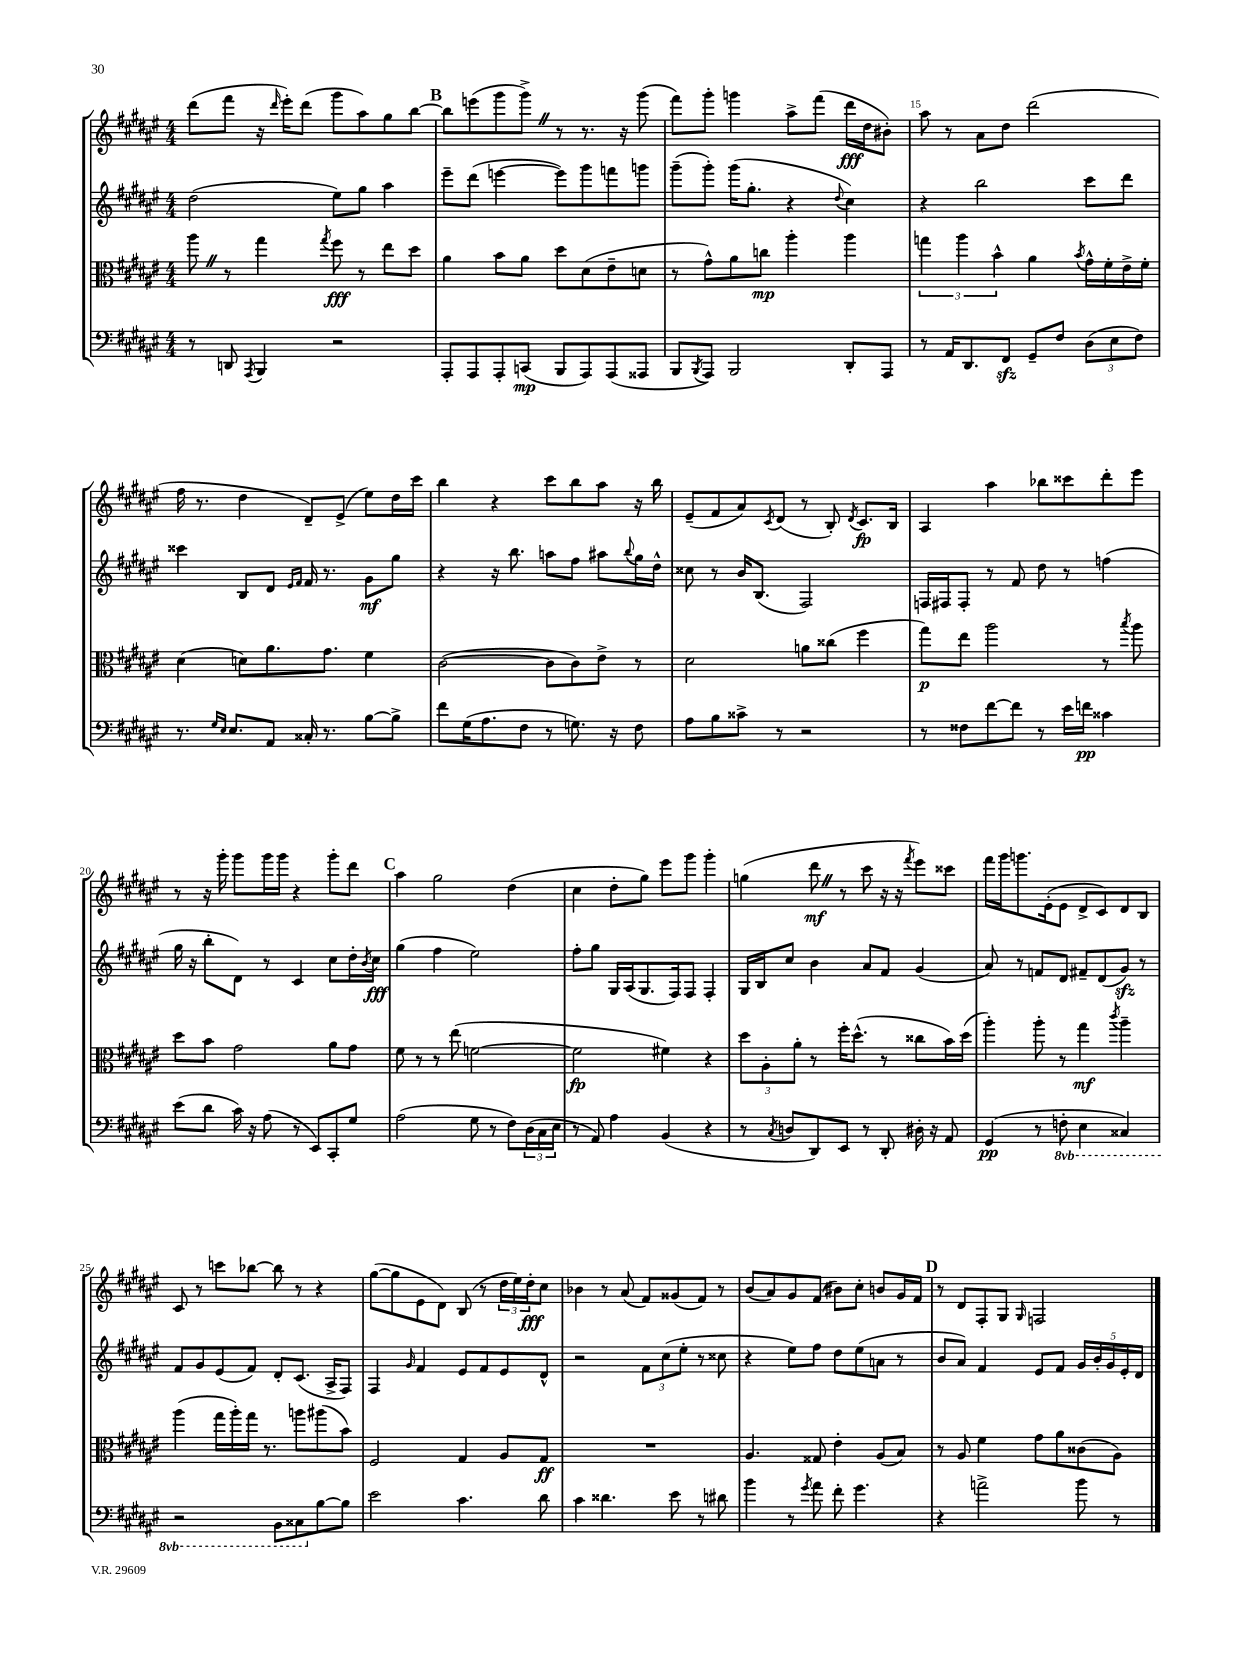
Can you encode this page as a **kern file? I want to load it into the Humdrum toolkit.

**kern	**dynam	**kern	**dynam	**kern	**dynam	**kern	**dynam
*part4	*part4	*part3	*part3	*part2	*part2	*part1	*part1
*staff4	*staff4	*staff3	*staff3	*staff2	*staff2	*staff1	*staff1
*clefF4	*	*clefC3	*	*clefG2	*	*clefG2	*
*k[f#c#g#d#a#e#]	*	*k[f#c#g#d#a#e#]	*	*k[f#c#g#d#a#e#]	*	*k[f#c#g#d#a#e#]	*
*M4/4	*	*M4/4	*	*M4/4	*	*M4/4	*
=12	=12	=12	=12	=12	=12	=12	=12
8r	.	8aa#Z\	.	(2dd#\	.	(8ddd#\L	.
8DDn/	.	8r	.	.	.	8fff#\J	.
8qAAA#/	.	.	.	.	.	.	.
4BBB/	.	4gg#\	.	.	.	16r	.
.	.	.	.	.	.	16qqddd#/	.
.	.	.	.	.	.	16eee#'\KL)	.
.	.	.	.	.	.	(8ddd#\J	.
.	.	8qgg#/	.	.	.	.	.
2r	.	8ff#\	fff	8ee#\L)	.	8ggg#\L	.
.	.	8r	.	8gg#\J	.	8aa#\)	.
.	.	8ee#\L	.	4aa#\	.	8gg#\	.
.	.	8dd#\J	.	.	.	[8bb\J	.
!!LO:REH:place=s1:t=B
=13	=13	=13	=13	=13	=13	=13	=13
8AAA#'/L	.	4a#\	.	8eee#~\L	.	8bb\L]	.
8AAA#/	.	.	.	(8ddd#\J	.	(8eeen\	.
8AAA#'/	.	8b\L	.	[4eeen\	.	8ggg#\	.
(8CCn/J	mp	8a#\J	.	.	.	8ggg#^Z\J)	.
8BBB/L	.	8dd#\L	.	8eee\L])	.	8r	.
8AAA#/)	.	(8d#\	.	8ggg#\	.	8.r	.
(8AAA#/	.	8e#~\	.	8fffn\	.	.	.
.	.	.	.	.	.	16r	.
8AAA##X/J	.	8dn\J	.	8gggn\J	.	(8ggg#\	.
=14	=14	=14	=14	=14	=14	=14	=14
8BBB/L	.	8r	.	(8ggg#~\L	.	8fff#\L)	.
8qBBB/	.	.	.	.	.	.	.
8AAA#/J)	.	8g#^^\L)	.	8ggg#'\J)	.	8ggg#'\J	.
2BBB/	.	8a#\	.	(16ggg#\KL	.	4gggn\	.
.	.	.	.	8.gg#'\J	.	.	.
.	.	8ccn\J	mp	.	.	.	.
.	.	4aa#'\	.	4r	.	8aa#^\L	.
.	.	.	.	.	.	(8fff#\J	.
.	.	.	.	8qqdd#/	.	.	.
8DD#'/L	.	4aa#\	.	4cc#\)	.	16ddd#\LL	fff
.	.	.	.	.	.	16dd#\J	.
8AAA#/J	.	.	.	.	.	8b#X'\J)	.
=15	=15	=15	=15	=15	=15	=15	=15
8r	.	6ggn\	.	4r	.	8aa#\	.
16AA#/KL	.	.	.	.	.	8r	.
.	.	6aa#\	.	.	.	.	.
8.DD#/	.	.	.	.	.	.	.
.	.	.	.	2bb\	.	8a#\L	.
.	.	6b^^\	.	.	.	.	.
8FF#zz/J	.	.	.	.	.	8dd#\J	.
8GG#~/L	.	4a#\	.	.	.	(2ddd#\	.
8F#/J	.	.	.	.	.	.	.
.	.	8qb/	.	.	.	.	.
(12D#\L	.	16g#^^\LL	.	8ccc#\L	.	.	.
.	.	16f#'\	.	.	.	.	.
12E#\	.	.	.	.	.	.	.
.	.	16e#^\	.	8ddd#\J	.	.	.
12F#\J)	.	.	.	.	.	.	.
.	.	16f#'\JJ	.	.	.	.	.
!!LO:LB:g=z
=16	=16	=16	=16	=16	=16	=16	=16
8.r	.	(4d#\	.	4ccc##X\	.	16ff#\	.
.	.	.	.	.	.	8.r	.
16qqG#/LL	.	.	.	.	.	.	.
16qqE#/JJ	.	.	.	.	.	.	.
8.E#/L	.	.	.	.	.	.	.
.	.	8dn\L)	.	8B/L	.	4dd#\	.
8AA#/J	.	8.a#\	.	8d#/J	.	.	.
.	.	.	.	16qqe#/LL	.	.	.
.	.	.	.	16qqf#/JJ	.	.	.
16C##X'/	.	.	.	16f#/	.	8d#~/L)	.
8.r	.	8.g#\J	.	8.r	.	.	.
.	.	.	.	.	.	(8e#^/J	.
[8B\L	.	4f#\	.	8g#\L	mf	8ee#\L)	.
8B^\J]	.	.	.	8gg#\J	.	16dd#\L	.
.	.	.	.	.	.	16ccc#\JJ	.
=17	=17	=17	=17	=17	=17	=17	=17
8f#\L	.	([2c#\	.	4r	.	4bb\	.
(16G#\K	.	.	.	.	.	.	.
8.A#\	.	.	.	.	.	.	.
.	.	.	.	16r	.	4r	.
.	.	.	.	8.bb\	.	.	.
8F#\J	.	.	.	.	.	.	.
8r	.	8c#\L]	.	8aan\L	.	8ccc#\L	.
8.Gn\)	.	8c#\)	.	8ff#\J	.	8bb\	.
.	.	8e#^\J	.	8aa#X\L	.	8aa#\J	.
16r	.	.	.	.	.	.	.
.	.	.	.	8qqbb/	.	.	.
8F#\	.	8r	.	16gg#\L	.	16r	.
.	.	.	.	16dd#^^\JJ	.	16bb\	.
=18	=18	=18	=18	=18	=18	=18	=18
8A#\L	.	2d#\	.	8cc##X\	.	(8e#~/L	.
8B\	.	.	.	8r	.	8f#/	.
8c##X^\J	.	.	.	16b/KL	.	8a#/)	.
.	.	.	.	(8.B/J	.	.	.
.	.	.	.	.	.	8qc#/	.
8r	.	.	.	.	.	(8d#/J	.
2r	.	8an\L	.	2F#/)	.	8r	.
.	.	(8cc##X\J	.	.	.	8B'/)	.
.	.	.	.	.	.	8qd#/	.
.	.	4ff#\	.	.	.	8.c#/L	fp
.	.	.	.	.	.	16B/Jk	.
=19	=19	=19	=19	=19	=19	=19	=19
8r	.	8gg#\L)	p	16Fn/LL	.	4A#/	.
.	.	.	.	16F#X/J	.	.	.
8F##X\L	.	8ee#\J	.	8F#'/J	.	.	.
[8f#\	.	2aa#\	.	8r	.	4aa#\	.
8f#\J]	.	.	.	8f#/	.	.	.
8r	.	.	.	8dd#\	.	8bb-X\L	.
16e#\LL	.	.	.	8r	.	8ccc##X\	.
16fn\JJ	pp	.	.	.	.	.	.
4c##X\	.	8r	.	(4ffn\	.	8ddd#'\	.
.	.	8qbb/	.	.	.	.	.
.	.	8aa#\	.	.	.	8eee#\J	.
!!LO:LB:g=z
=20	=20	=20	=20	=20	=20	=20	=20
(8e#\L	.	8dd#\L	.	16gg#\	.	8r	.
.	.	.	.	16r	.	.	.
8d#\J	.	8b\J	.	8bb'\L	.	16r	.
.	.	.	.	.	.	16ggg#'\	.
16c#\)	.	2g#\	.	8d#\J)	.	8ggg#\L	.
16r	.	.	.	.	.	.	.
(8A#\	.	.	.	8r	.	16ggg#\L	.
.	.	.	.	.	.	16ggg#\JJ	.
8r	.	.	.	4c#/	.	4r	.
8EE#/L)	.	.	.	.	.	.	.
8CC#'/	.	8a#\L	.	8cc#\L	.	8ggg#'\L	.
8G#/J	.	8g#\J	.	16dd#'\L	.	8ddd#\J	.
.	.	.	.	8qb/	.	.	.
.	.	.	.	16cc#\JJ	fff	.	.
!!LO:REH:place=s1:t=C
=21	=21	=21	=21	=21	=21	=21	=21
(2A#\	.	8f#\	.	(4gg#\	.	4aa#\	.
.	.	8r	.	.	.	.	.
.	.	8r	.	4ff#\	.	2gg#\	.
.	.	(8ee#\	.	.	.	.	.
8G#\	.	[2fn\	.	2ee#\)	.	.	.
8r	.	.	.	.	.	.	.
8F#\L)	.	.	.	.	.	(4dd#\	.
(24D#\L	.	.	.	.	.	.	.
24C#\	.	.	.	.	.	.	.
24E#\JJ	.	.	.	.	.	.	.
=22	=22	=22	=22	=22	=22	=22	=22
8r	.	2f\]	fp	8ff#'\L	.	4cc#\	.
8AA#/)	.	.	.	8gg#\J	.	.	.
4A#\	.	.	.	16G#/LL	.	8dd#'\L	.
.	.	.	.	(16A#/J	.	.	.
.	.	.	.	8.G#/	.	8gg#\J)	.
(4BB/	.	4f#X\)	.	.	.	8eee#\L	.
.	.	.	.	16F#/k)	.	.	.
.	.	.	.	8F#/J	.	8ggg#\J	.
4r	.	4r	.	4F#'/	.	4ggg#'\	.
=23	=23	=23	=23	=23	=23	=23	=23
8r	.	12dd#\L	.	16G#/LL	.	(4ggn\	.
.	.	.	.	16B/J	.	.	.
.	.	12A#'\	.	.	.	.	.
8qC#/	.	.	.	.	.	.	.
8Dn/L	.	.	.	8cc#/J	.	.	.
.	.	12a#'\J	.	.	.	.	.
8DD#/)	.	8r	.	4b\	.	8ddd#Z\	mf
8EE#/J	.	16ff#'\KL	.	.	.	8r	.
.	.	(8.dd#^^\J	.	.	.	.	.
8r	.	.	.	8a#/L	.	8ccc#\	.
8DD#'/	.	8r	.	8f#/J	.	16r	.
.	.	.	.	.	.	16r	.
.	.	.	.	.	.	8qfff#/	.
16D#X'\	.	8cc##X\L	.	(4g#/	.	8eee#\L)	.
16r	.	.	.	.	.	.	.
8AA#/	.	16b\L)	.	.	.	8ccc##X\J	.
.	.	(16dd#\JJ	.	.	.	.	.
=24	=24	=24	=24	=24	=24	=24	=24
(4GG#/	pp	4aa#'\)	.	8a#/)	.	16fff#\LL	.
.	.	.	.	.	.	16ggg#\J	.
.	.	.	.	8r	.	8.gggn\	.
8r	.	8aa#'\	.	8fn/L	.	.	.
.	.	.	.	.	.	(16e#'\k	.
*8ba	*	*	*	*	*	*	*
8FFn'\	.	8r	.	8d#/J	.	8e#\J	.
4EE#\	.	4gg#\	mf	8f#X~/L	.	8d#^/L	.
.	.	.	.	(8d#/	.	8c#/)	.
.	.	8qccc#/	.	.	.	.	.
4CC##X/)	.	4aa#~\	.	8g#zz/J)	.	8d#/	.
.	.	.	.	8r	.	8B/J	.
!!LO:LB:g=z
=25	=25	=25	=25	=25	=25	=25	=25
2r	.	(4aa#\	.	8f#/L	.	8c#/	.
.	.	.	.	8g#/	.	8r	.
.	.	16gg#\LL	.	(8e#/	.	8cccn\L	.
.	.	16aa#'\)	.	.	.	.	.
.	.	16gg#\JJ	.	8f#/J)	.	[8bb-X\J	.
.	.	8.r	.	.	.	.	.
8BBB\L	.	.	.	8d#'/L	.	8bb-\]	.
8CC##X\	.	8aan\L	.	(8.c#/J	.	8r	.
*X8ba	*	*	*	*	*	*	*
[8B\	.	(8aa#X\	.	.	.	4r	.
.	.	.	.	16A#^/KL	.	.	.
8B\J]	.	8b\J)	.	8F#/J)	.	.	.
=26	=26	=26	=26	=26	=26	=26	=26
2e#\	.	2F#/	.	4F#/	.	([8gg#\L	.
.	.	.	.	.	.	8gg#\]	.
.	.	.	.	16qqg#/	.	.	.
.	.	.	.	4f#/	.	8e#\	.
.	.	.	.	.	.	8d#\J)	.
4.c#\	.	4G#/	.	8e#/L	.	(8B/	.
.	.	.	.	8f#/	.	8r	.
.	.	8A#/L	.	8e#/	.	24dd#\LL	.
.	.	.	.	.	.	24ee#\)	.
.	.	.	.	.	.	24dd#'\J	fff
8d#\	.	8G#/J	ff	8d#^^/J	.	8cc#\J	.
=27	=27	=27	=27	=27	=27	=27	=27
4c#\	.	1r	.	2r	.	4b-X\	.
4.d##X\	.	.	.	.	.	8r	.
.	.	.	.	.	.	(8a#/	.
.	.	.	.	12f#\L	.	8f#/L)	.
.	.	.	.	(12cc#\	.	.	.
8e#\	.	.	.	.	.	(8g##X/	.
.	.	.	.	12ee#'\J	.	.	.
8r	.	.	.	8r	.	8f#/J)	.
8d#X\	.	.	.	8cc##X\	.	8r	.
=28	=28	=28	=28	=28	=28	=28	=28
4b\	.	4.A#/	.	4r	.	(8b/L	.
.	.	.	.	.	.	8a#/)	.
8r	.	.	.	8ee#\L)	.	8g#/	.
8qg#/	.	.	.	.	.	.	.
8a#\	.	8G##X/	.	8ff#\J	.	(8f#/J	.
8f#'\	.	4e#'\	.	8dd#\L	.	8b#X\L)	.
4.g#\	.	.	.	(8ee#\	.	8cc#'\J	.
.	.	(8A#/L	.	8an\J	.	8bn/L	.
.	.	8B/J)	.	8r	.	16g#/L	.
.	.	.	.	.	.	16f#/JJ	.
!!LO:REH:place=s1:t=D
=29	=29	=29	=29	=29	=29	=29	=29
4r	.	8r	.	8b/L	.	8r	.
.	.	8A#/	.	8a#/J)	.	8d#/L	.
2an^\	.	4f#\	.	4f#/	.	8F#'/	.
.	.	.	.	.	.	8G#/J	.
.	.	.	.	.	.	16qqG#/	.
.	.	8g#\L	.	8e#/L	.	2Fn/	.
.	.	8a#\	.	8f#/J	.	.	.
8b\	.	(8c##X\	.	20g#/LL	.	.	.
.	.	.	.	20b'/	.	.	.
.	.	.	.	20g#/	.	.	.
8r	.	8A#\J)	.	.	.	.	.
.	.	.	.	20e#'/	.	.	.
.	.	.	.	20d#/JJ	.	.	.
==	==	==	==	==	==	==	==
*-	*-	*-	*-	*-	*-	*-	*-
